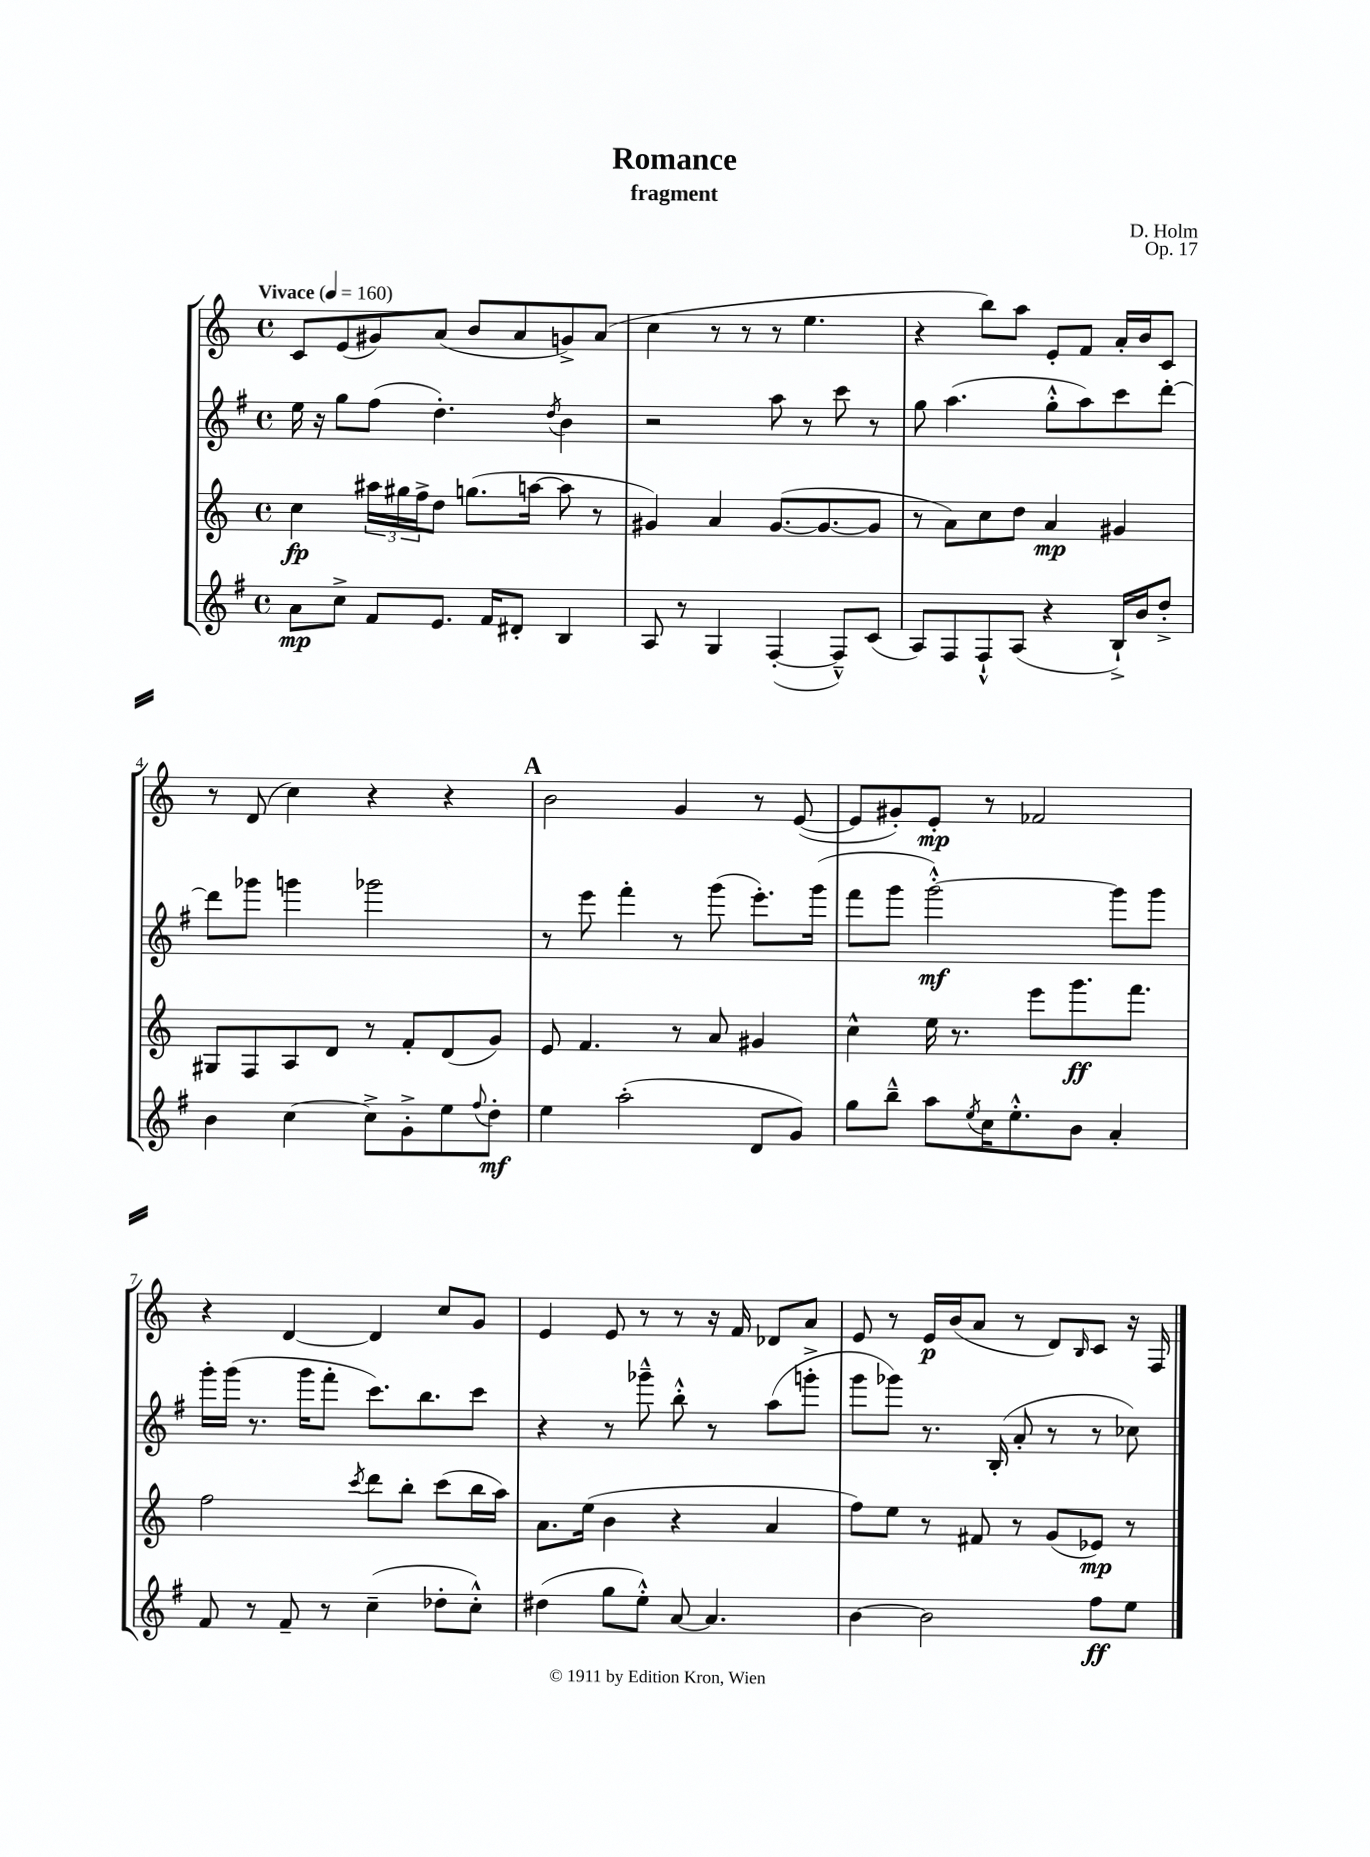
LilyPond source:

\header { title = "Romance" composer = "D. Holm" subtitle = "fragment" opus = "Op. 17" }
<<
\new StaffGroup <<
\new Staff = "s0" {
    \clef treble \key c \major \defaultTimeSignature \time 4/4 \tempo "Vivace" 4 = 160
    c'8 e'8( gis'8) a'8( b'8 a'8 g'8->) a'8( |
    c''4 r8 r8 r8 e''4. |
    r4 b''8) a''8 e'8-. f'8 a'16-. b'16 c'8 |
    r8 d'8( c''4) r4 r4 |
    \mark \markup { \bold "A" } b'2 g'4 r8 e'8~( |
    e'8 gis'8-.) e'8-.\mp r8 fes'2 |
    r4 d'4~ d'4 c''8 g'8 |
    e'4 e'8 r8 r8 r16 f'16 des'8 a'8 |
    e'8 r8 e'16\p b'16( a'8 r8 d'8) \grace { b16 } c'8 r16 f16 \bar "|." |
}
\new Staff = "s1" {
    \clef treble \key g \major \defaultTimeSignature \time 4/4
    e''16 r16 g''8 fis''8( d''4.-.) \acciaccatura { d''8 } b'4 |
    r2 a''8 r8 c'''8 r8 |
    g''8 a''4.( g''8-.-^ a''8) c'''8 d'''8~-. |
    d'''8 ges'''8 g'''4 ges'''2 |
    \mark \markup { \bold "A" } r8 e'''8 fis'''4-. r8 g'''8( e'''8.-.) g'''16( |
    fis'''8 g'''8 g'''2~-.-^\mf) g'''8 g'''8 |
    g'''16-. g'''16( r8. g'''16 fis'''8-. c'''8.) b''8. c'''8 |
    r4 r8 ges'''8---^ b''8-.-^ r8 a''8( g'''8-.-> |
    g'''8 ges'''8) r8. b16-.( a'8-. r8 r8 ces''8) \bar "|." |
}
\new Staff = "s2" {
    \clef treble \key c \major \defaultTimeSignature \time 4/4
    c''4\fp \tuplet 3/2 { ais''16 gis''16 f''16-> } d''8 g''8.( a''16~ a''8 r8 |
    gis'4) a'4 gis'8.~( gis'8.~ gis'8 |
    r8 a'8) c''8 d''8 a'4\mp gis'4 |
    gis8 f8 a8 d'8 r8 f'8-. d'8( g'8) |
    \mark \markup { \bold "A" } e'8 f'4. r8 a'8 gis'4 |
    c''4-^ e''16 r8. e'''8 g'''8.\ff f'''8. |
    f''2 \acciaccatura { c'''8 } d'''8 b''8-. c'''8( b''16 a''16) |
    a'8. e''16( b'4 r4 a'4 |
    f''8) e''8 r8 fis'8 r8 g'8( ees'8\mp) r8 \bar "|." |
}
\new Staff = "s3" {
    \clef treble \key g \major \defaultTimeSignature \time 4/4
    a'8\mp c''8-> fis'8 e'8. fis'16 dis'8-. b4 |
    a8 r8 g4 fis4~-.( fis8---^) c'8( |
    a8) fis8 fis8-!-^ a8( r4 b16-!->) b'16 d''8-.-> |
    b'4 c''4~ c''8-> g'8-.-> e''8 \appoggiatura { fis''8 } d''8-.\mf |
    \mark \markup { \bold "A" } e''4 a''2-.( d'8 g'8) |
    g''8 b''8---^ a''8 \acciaccatura { e''8 } c''16 e''8.-.-^ b'8 a'4-. |
    fis'8 r8 fis'8-- r8 c''4--( des''8-. c''8-.-^) |
    dis''4( g''8 e''8-.-^) a'8~ a'4. |
    b'4~ b'2 fis''8\ff e''8 \bar "|." |
}
>>
>>
